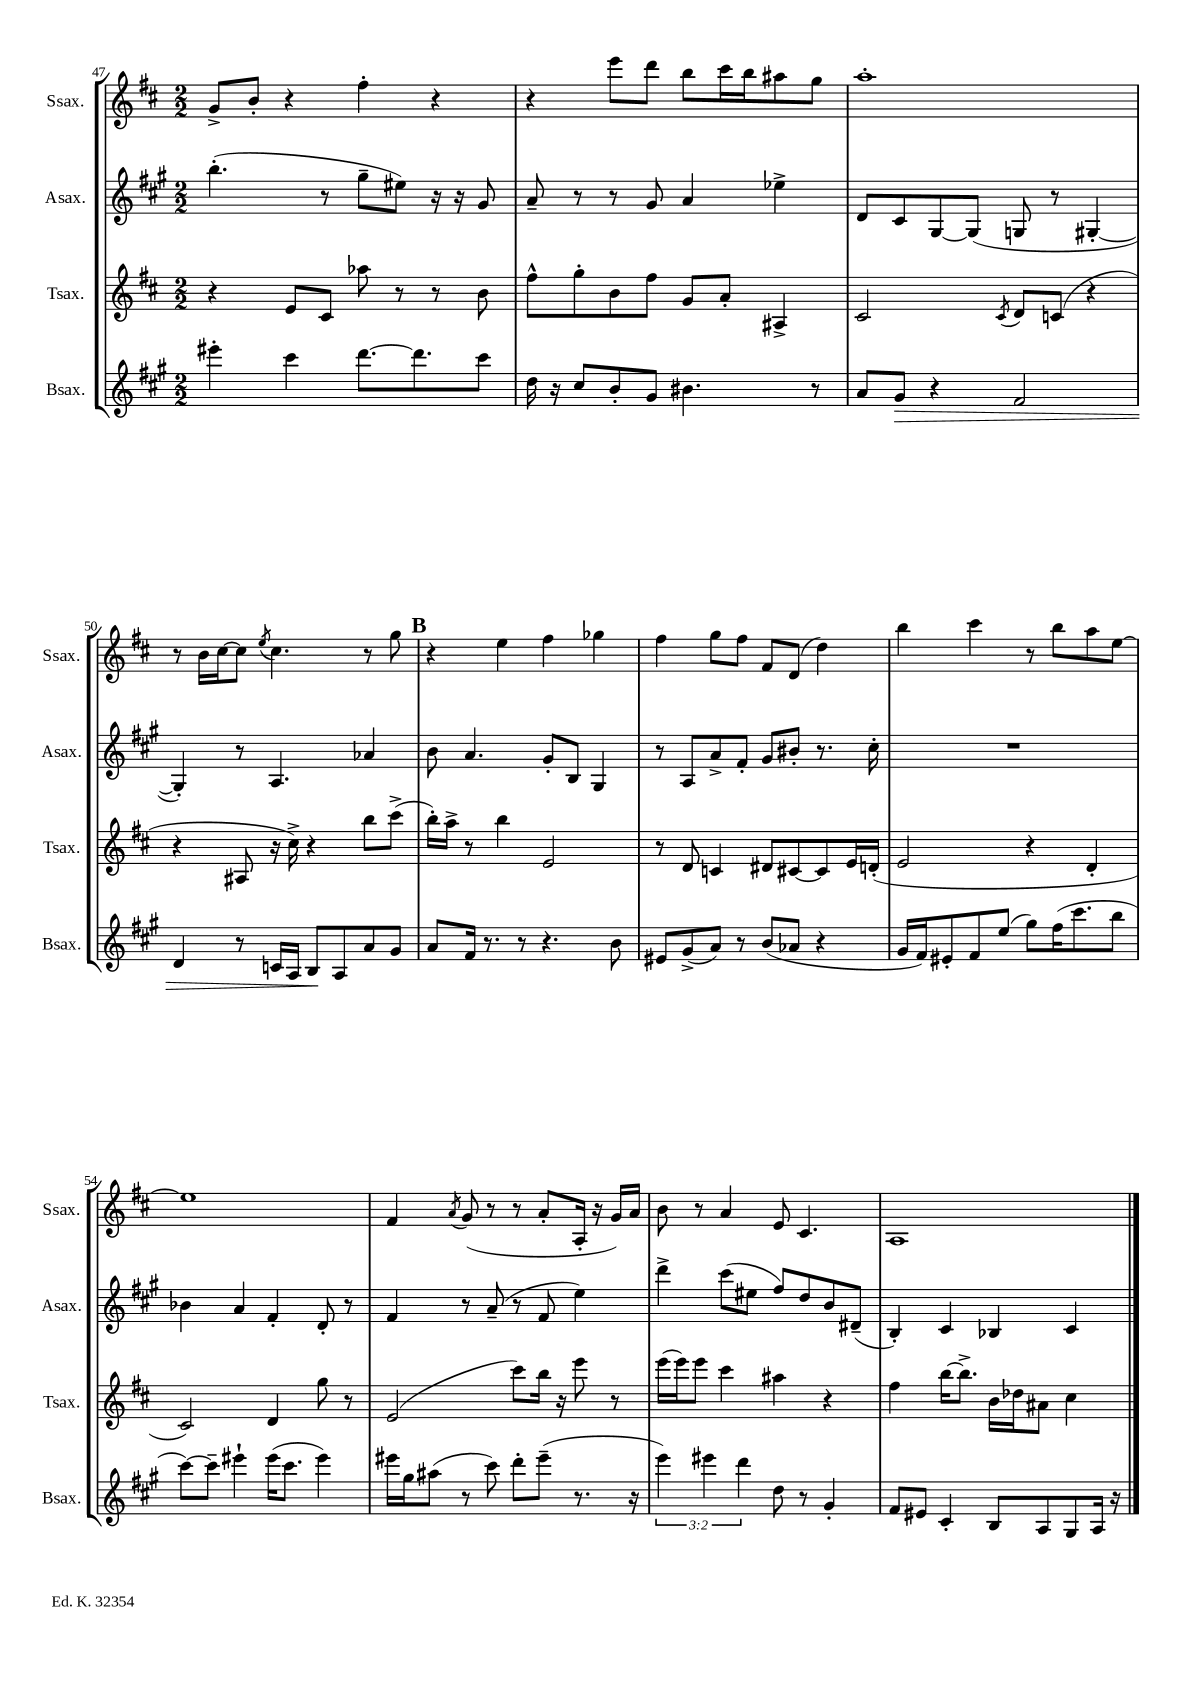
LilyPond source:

<<
\new StaffGroup <<
\new Staff = "s0" \with { instrumentName = "Ssax." shortInstrumentName = "Ssax." } {
    \clef treble \key d \major \numericTimeSignature \time 2/2
    g'8-> b'8-. r4 fis''4-. r4 |
    r4 e'''8 d'''8 b''8 cis'''16 b''16 ais''8 g''8 |
    a''1-. |
    r8 b'16 cis''16~ cis''8 \acciaccatura { e''8 } cis''4. r8 g''8 |
    \mark \markup { \bold "B" } r4 e''4 fis''4 ges''4 |
    fis''4 g''8 fis''8 fis'8 d'8( d''4) |
    b''4 cis'''4 r8 b''8 a''8 e''8~ |
    e''1 |
    fis'4 \acciaccatura { a'8 } g'8( r8 r8 a'8-. a16-. r16 g'16) a'16 |
    b'8 r8 a'4 e'8 cis'4. |
    a1 \bar "|." |
}
\new Staff = "s1" \with { instrumentName = "Asax." shortInstrumentName = "Asax." } {
    \clef treble \key a \major \numericTimeSignature \time 2/2
    b''4.-.( r8 gis''8-- eis''8) r16 r16 gis'8 |
    a'8-- r8 r8 gis'8 a'4 ees''4-> |
    d'8 cis'8 gis8~ gis8( g8 r8 gis4~-. |
    gis4-.) r8 a4. aes'4 |
    \mark \markup { \bold "B" } b'8 a'4. gis'8-. b8 gis4 |
    r8 a8 a'8-> fis'8-. gis'8 bis'8-. r8. cis''16-. |
    R1 |
    bes'4 a'4 fis'4-. d'8-. r8 |
    fis'4 r8 a'8--( r8 fis'8 e''4) |
    d'''4-> cis'''8( eis''8 fis''8) d''8 b'8 dis'8--( |
    b4-.) cis'4 bes4 cis'4 \bar "|." |
}
\new Staff = "s2" \with { instrumentName = "Tsax." shortInstrumentName = "Tsax." } {
    \clef treble \key d \major \numericTimeSignature \time 2/2
    r4 e'8 cis'8 aes''8 r8 r8 b'8 |
    fis''8-^ g''8-. b'8 fis''8 g'8 a'8-. ais4-> |
    cis'2 \acciaccatura { cis'8 } d'8 c'8( r4 |
    r4 ais8 r16 cis''16->) r4 b''8 cis'''8->( |
    \mark \markup { \bold "B" } b''16-.) a''16-> r8 b''4 e'2 |
    r8 d'8 c'4 dis'8 cis'8~ cis'8 e'16 d'16-.( |
    e'2 r4 d'4-. |
    cis'2) d'4 g''8 r8 |
    e'2( cis'''8) b''16 r16 e'''8 r8 |
    e'''16( e'''16) e'''8 cis'''4 ais''4 r4 |
    fis''4 b''16~ b''8.-> b'16 des''16 ais'8 cis''4 \bar "|." |
}
\new Staff = "s3" \with { instrumentName = "Bsax." shortInstrumentName = "Bsax." } {
    \clef treble \key a \major \numericTimeSignature \time 2/2 \override Staff.TupletNumber.text = #tuplet-number::calc-fraction-text
    eis'''4-. cis'''4 d'''8.~ d'''8. cis'''8 |
    d''16 r16 cis''8 b'8-. gis'8 bis'4. r8 |
    a'8 gis'8\> r4 fis'2 |
    d'4 r8 c'16 a16 b8\! a8 a'8 gis'8 |
    \mark \markup { \bold "B" } a'8 fis'16 r8. r8 r4. b'8 |
    eis'8 gis'8->( a'8) r8 b'8( aes'8 r4 |
    gis'16 fis'16) eis'8-. fis'8 e''8( gis''8) fis''16( cis'''8. b''8 |
    cis'''8~) cis'''8-- eis'''4-! eis'''16( cis'''8. eis'''4) |
    eis'''16 gis''16 ais''8( r8 cis'''8) d'''8-. eis'''8--( r8. r16 |
    \tuplet 3/2 { e'''4) eis'''4 d'''4 } d''8 r8 gis'4-. |
    fis'8 eis'8 cis'4-. b8 a8 gis8 a16 r16 \bar "|." |
}
>>
>>
\layout { \context { \Score currentBarNumber = #47 } }
